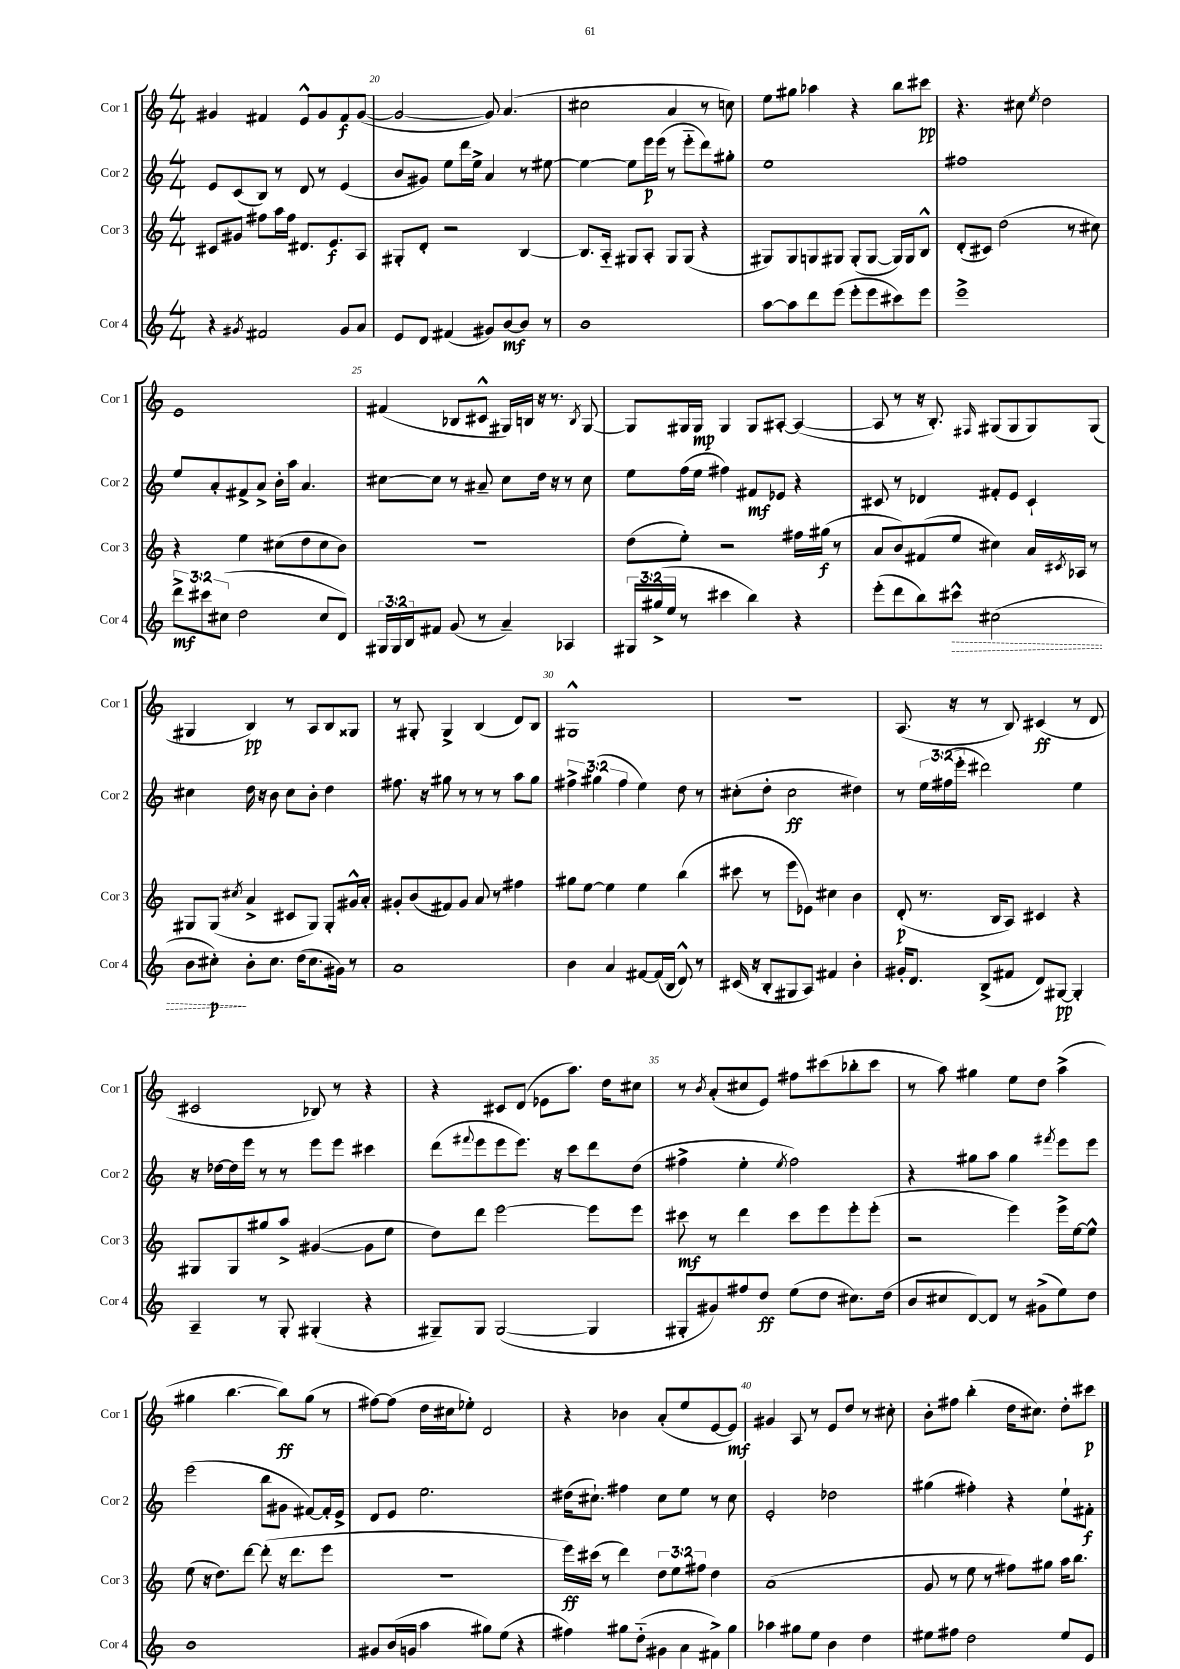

**kern	**kern	**kern	**kern
*staff4	*staff3	*staff2	*staff1
*clefG2	*clefG2	*clefG2	*clefG2
*k[]	*k[]	*k[]	*k[]
*M4/4	*M4/4	*M4/4	*M4/4
4r	8c#	8e	4g#
.	8g#	(8c	.
8qg#	.	.	.
2f#	8ff#	8B)	4f#
.	16aa	8r	.
.	16ff#	.	.
.	8.d#	8d	8e^^
.	.	8r	8g#
.	8.e	.	.
8g#	.	(4e	8f#
8a	8A	.	([8g#
=	=	=	=
8e	8G#'	8b	2g#_
8d	8d'	8g#)	.
(4f#	2r	8ee	.
.	.	16ddd	.
.	.	16ee^	.
8g#)	.	4a	8g#])
[8b	.	.	(4.a
8b]	[4B	8r	.
8r	.	[8ee#	.
=	=	=	=
1b	8.B]	4ee#_	2cc#
.	16A'~	.	.
.	8G#	8ee#]	.
.	8A'	16eee	.
.	.	(16eee	.
.	8G#	8r	4a
.	(8G#	8eee'~	.
.	4r	8ddd)	8r
.	.	8gg#'	8cc)
=	=	=	=
[8aa	8G#)	1ee	8ee
8aa]	8G#	.	8gg#
8ddd	8G	.	4aa-
(8eee	8G#	.	.
8eee'	(8G#'	.	4r
8eee	[8G#	.	.
8ccc#)	16G#])	.	8bb
.	16G#	.	.
8eee	8B^^	.	8ccc#
=	=	=	=
1eee^	(8d'	1ff#	4.r
.	8c#)	.	.
.	(2dd	.	.
.	.	.	8cc#
.	.	.	8qee
.	.	.	2dd
.	8r	.	.
.	8cc#)	.	.
=	=	=	=
12ddd^	4r	8ee	1e
12ccc#	.	.	.
.	.	8a'	.
(12cc#	.	.	.
2dd	4ee	8f#^	.
.	.	8a^	.
.	(8cc#	16b'	.
.	.	16aa	.
.	8dd	4.a	.
8cc#	8cc#	.	.
8d)	8b)	.	.
=	=	=	=
24G#	1r	[8cc#	(4f#
24G#	.	.	.
24B	.	.	.
8f#	.	8cc#]	.
(8g	.	8r	8B-
8r	.	8a#~	8c#^^
4a~)	.	8cc#	16G#)
.	.	.	16B
.	.	16dd	16r
.	.	16r	8.r
4A-	.	8r	.
.	.	.	8qB
.	.	8cc#	[8G#
=	=	=	=
24G#	(8dd	8ee	8G#]
(24gg#^	.	.	.
24ee	.	.	.
8r	8ee')	(16ff	16G#
.	.	16ee	16G#
4ccc#	2r	4ff#)	4G#
4bb)	.	8f#	8G#
.	.	8e-	[8A#'
4r	16ff#	4r	(4A#_
.	(16gg#	.	.
.	8r	.	.
=	=	=	=
(8eee'	8a	8c#	8A#]
8ddd	8b)	8r	8r
8bb)	(8f#	4d-	16r
.	.	.	8.B')
8ccc#^^	8ee	.	.
.	.	.	16qqF#
(2cc#	4cc#)	8f#'	(8G#
.	.	8e	8G#
.	16a	4c#`	8G#)
.	8qc#	.	.
.	16A-	.	.
.	8r	.	(8G#
=	=	=	=
8b	8G#	4cc#	4G#
8cc#')	(8G#	.	.
.	8qcc#	.	.
8b'	4a^	16dd	4B)
.	.	16r	.
8.cc#	.	8b	.
.	8c#	8cc#	8r
(16dd	.	.	.
8.cc#	8G#)	8b'	8A
.	8G#'	4dd	8B
16g#)	.	.	.
8r	16g#^^	.	8G##
.	16a'	.	.
=	=	=	=
1a	8g#'	8.ff#	8r
.	(8b	.	8G#'
.	.	16r	.
.	8f#)	8gg#	4G#^
.	8g#	8r	.
.	8a	8r	(4B
.	8r	8r	.
.	4ff#	8aa	8d)
.	.	8gg#	8B
=	=	=	=
4b	8gg#	6ff#^	1G#^^
.	[8ee	.	.
.	.	(6gg#	.
4a	4ee]	.	.
.	.	6ff#	.
[8f#	4ee	4ee)	.
(16f#]	.	.	.
16B	.	.	.
8d^^)	(4bb	8dd	.
8r	.	8r	.
=	=	=	=
(16c#	8ccc#	(8cc#'	1r
16r	.	.	.
8B'	8r	8dd'	.
8G#	8eee	2cc#	.
8A)	8e-)	.	.
4f#	4cc#	.	.
4b'	4b	4dd#)	.
=	=	=	=
16g#'	(8d'	8r	(8.A
8.d	.	.	.
.	8.r	24ee	.
.	.	(24ff#	.
.	.	.	16r
.	.	24eee'	.
(8B^	.	2ddd#)	8r
.	16B	.	.
8f#	8A)	.	8B)
8d)	4c#	.	(4c#
[8G#	.	.	.
4G#']	4r	4ee	8r
.	.	.	8d
=	=	=	=
4A~	8G#	16r	2c#
.	.	[16dd-	.
.	8G#	16dd-]	.
.	.	16eee	.
8r	8gg#	8r	.
8G'	8aa^	8r	.
(4G#'	([4g#	8eee	8B-)
.	.	8eee	8r
4r	8g#]	4ccc#	4r
.	8ee	.	.
=	=	=	=
8G#~)	8dd)	(8ddd	4r
.	.	8qqfff#	.
8G#	8ddd	8eee	.
([2G#	[2eee	8eee	8c#
.	.	8.eee)	(8d
.	.	.	8e-
.	.	16r	.
.	.	8ccc	8.aa)
4G#]	8eee]	8ddd	.
.	.	.	16dd
.	8eee	(8dd	8cc#
=	=	=	=
8G#'	8ccc#	4ff#^	8r
.	.	.	8qb
8g#)	8r	.	(8a'
8ff#	4ddd	4ee'	8cc#
8dd	.	.	8e)
.	.	8qee	.
(8ee	8ccc#	2ff#)	8ff#
8dd	8eee	.	(8ccc#
8.cc#)	8eee'	.	8bb-'
.	(8eee'	.	8ccc#
(16dd	.	.	.
=	=	=	=
8b	2r	4r	8r
8cc#	.	.	8aa)
[8d)	.	8gg#	4gg#
8d]	.	8aa	.
8r	4eee)	4gg#	8ee
(8g#^	.	.	8dd
.	.	8qfff#	.
8ee)	16eee^	8eee	(4aa^
.	[16ee	.	.
8dd	8ee^^]	8eee	.
=	=	=	=
1b	(8ee	(2eee	4gg#
.	16r	.	.
.	8.dd)	.	.
.	.	.	[4.bb
.	[8ddd	.	.
.	(8ddd']	8bb	.
.	16r	8g#	8bb])
.	8.ddd	.	.
.	.	[8f#)	(8gg#
.	8eee	16f#']	8r
.	.	16e^	.
=	=	=	=
8g#	1r	8d	[8ff#)
(16b	.	8e	(8ff#]
16g	.	.	.
4aa	.	2.ee	16dd
.	.	.	16cc#
.	.	.	8ee-')
8gg#)	.	.	2d
(8ee	.	.	.
4r	.	.	.
=	=	=	=
4ff#)	16eee)	(16dd#	4r
.	(16ccc#	8.cc#`)	.
.	8r	.	.
8gg#	4ddd)	4ff#	4b-
(8dd'~	.	.	.
8g#	12dd	8cc#	(8a'
.	12ee	.	.
8a	.	8ee	8ee
.	12ff#	.	.
8f#^)	4dd	8r	[8e
8gg#	.	8cc#	8e])
=	=	=	=
4aa-	(1a	2e'	4g#
8gg#	.	.	8A
8ee	.	.	8r
4b	.	2dd-	8e
.	.	.	8dd
4dd	.	.	8r
.	.	.	8cc#'
=	=	=	=
8ee#	8g	(4gg#	8b'
8ff#	8r	.	8ff#
2dd	8ee	4ff#')	(4bb'
.	8r	.	.
.	8ff#)	4r	16dd
.	.	.	8.cc#)
.	8gg#	.	.
8ee#	16aa	8ee`	8dd'
.	8.bb	.	.
8e	.	8f#'	8ccc#
==	==	==	==
*-	*-	*-	*-
